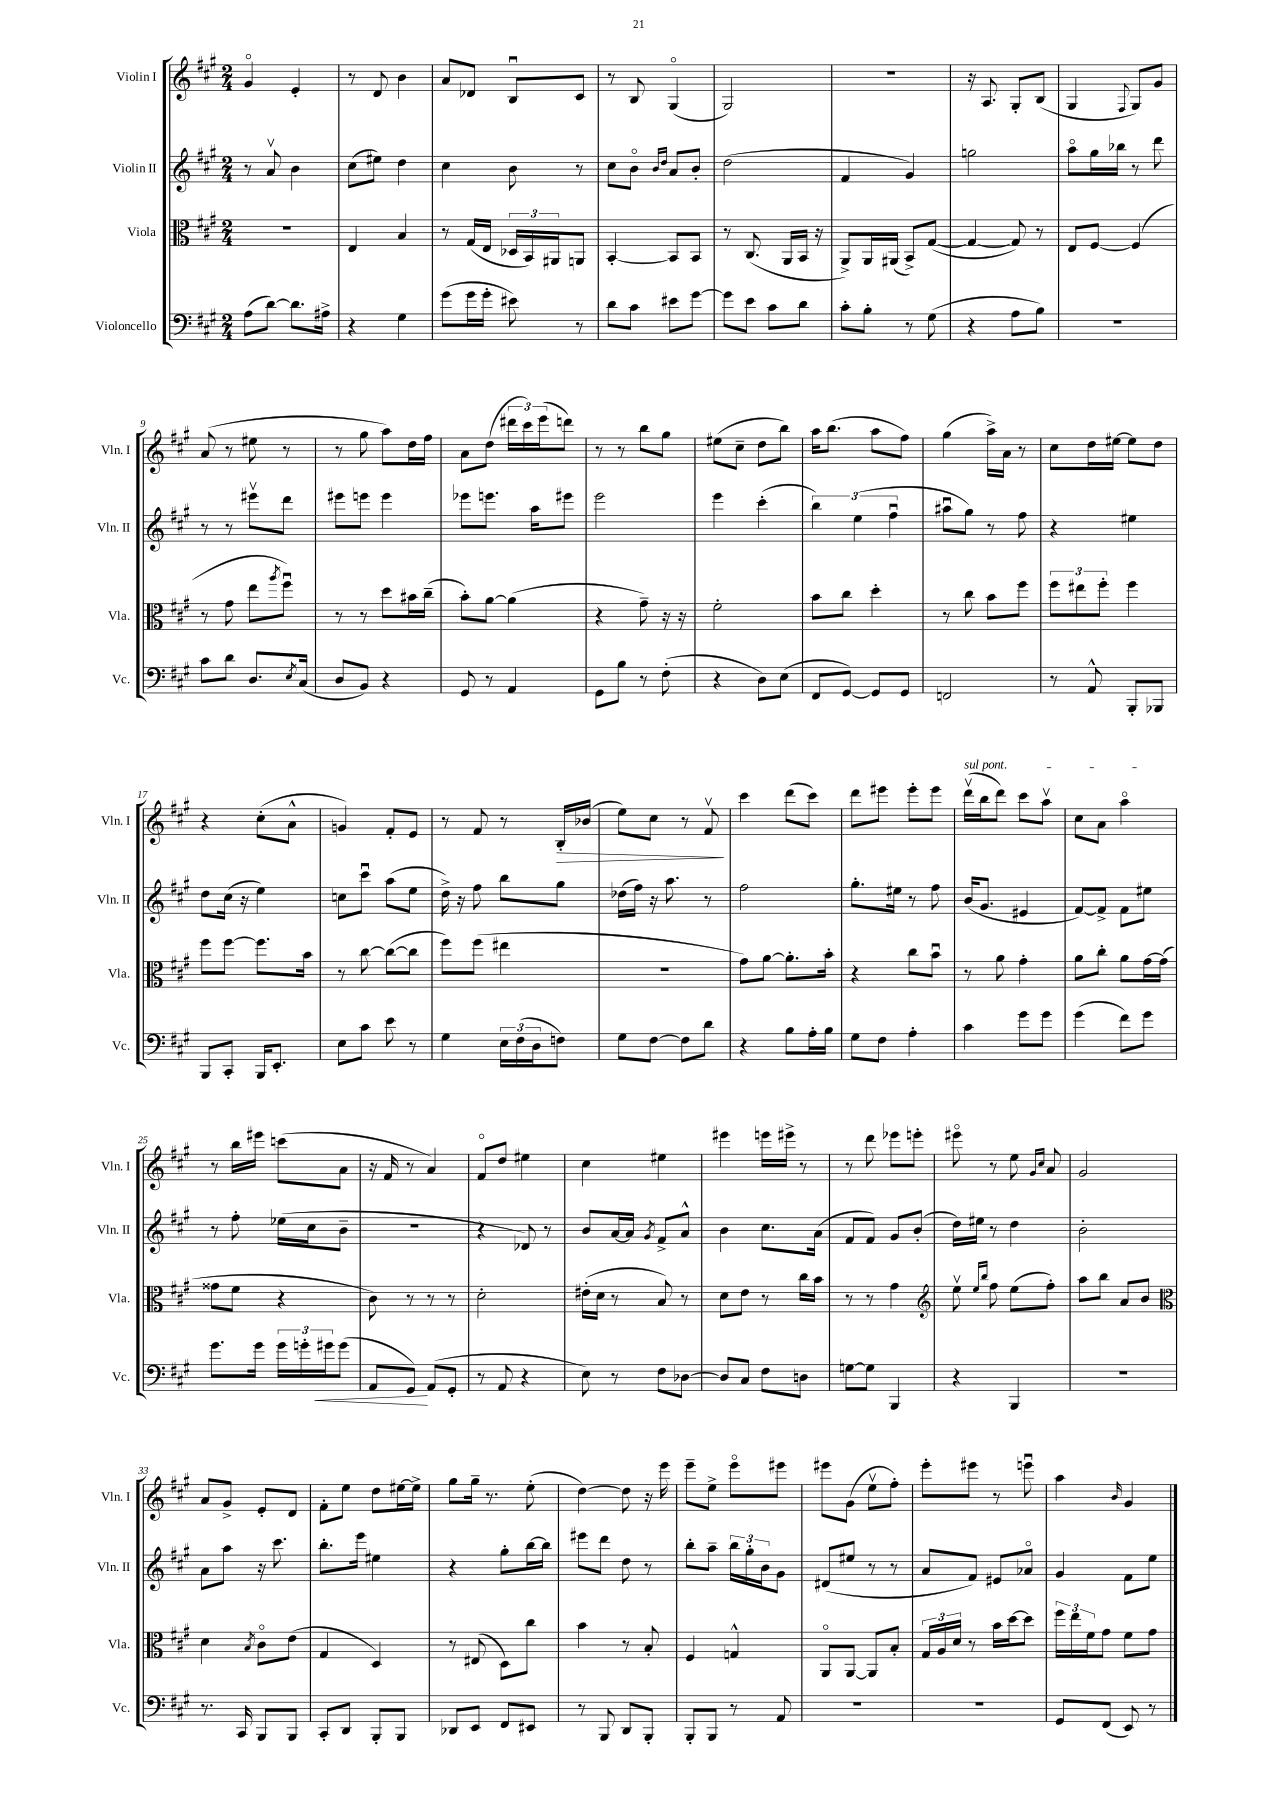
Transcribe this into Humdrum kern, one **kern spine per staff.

**kern	**dynam	**kern	**kern	**kern	**dynam
*part4	*part4	*part3	*part2	*part1	*part1
*staff4	*staff4	*staff3	*staff2	*staff1	*staff1
*I"Violoncello	*	*I"Viola	*I"Violin II	*I"Violin I	*
*I'Vc.	*	*I'Vla.	*I'Vln. II	*I'Vln. I	*
*clefF4	*	*clefC3	*clefG2	*clefG2	*
*k[f#c#g#]	*	*k[f#c#g#]	*k[f#c#g#]	*k[f#c#g#]	*
*M2/4	*	*M2/4	*M2/4	*M2/4	*
=1	=1	=1	=1	=1	=1
(8A\L	.	2r	8r	4g#/	.
[8d\J)	.	.	8av/	.	.
8.d\L]	.	.	4b\	4e'/	.
16A#X^\Jk	.	.	.	.	.
=2	=2	=2	=2	=2	=2
4r	.	4E/	(8cc#\L	8r	.
.	.	.	8ee#X\J)	8d/	.
4G#\	.	4B/	4dd\	4b\	.
=3	=3	=3	=3	=3	=3
(8g#\L	.	8r	4cc#\	8a/L	.
16g#\L	.	(16G#/LL	.	8d-X/J	.
16g#'\JJ	.	16E/JJ	.	.	.
8e#X\)	.	24D-X/LL	8b\	8Bu/L	.
.	.	24BB/)	.	.	.
.	.	24AA#X/J	.	.	.
8r	.	8AAn/J	8r	8c#/J	.
=4	=4	=4	=4	=4	=4
8d\L	.	[4BB'/	8cc#\L	8r	.
8c#\J	.	.	8b\J	8B/	.
.	.	.	16qqb/LL	.	.
.	.	.	16qqdd/JJ	.	.
8e#X\L	.	8BB/L]	8a/L	(4G#/	.
[8g#\J	.	8BB/J	8b'/J	.	.
=5	=5	=5	=5	=5	=5
8g#\L]	.	8r	(2dd\	2G#/)	.
8e\J	.	(8.C#/	.	.	.
8c#\L	.	.	.	.	.
.	.	16AA/LL	.	.	.
8d\J	.	16BB/JJ	.	.	.
.	.	16r	.	.	.
=6	=6	=6	=6	=6	=6
8c#'\L	.	8AA^/L)	4f#/	2r	.
8B'\J	.	16AA/L	.	.	.
.	.	(16AA#X/JJ	.	.	.
8r	.	8BB^/L)	4g#/)	.	.
(8G#\	.	([8G#/J	.	.	.
=7	=7	=7	=7	=7	=7
4r	.	4G#/_	2ggn\	16r	.
.	.	.	.	8.A/	.
8A\L	.	8G#/])	.	8G#'/L	.
8B\J)	.	8r	.	(8B/J	.
=8	=8	=8	=8	=8	=8
2r	.	8E/L	8aa\L	4G#/	.
.	.	[8F#/J	16gg#\L	.	.
.	.	.	16bb-X\JJ	.	.
.	.	.	.	8qqF#/	.
.	.	(4F#/]	8r	8G#/L)	.
.	.	.	8ddd\	8g#/J	.
!!LO:LB:g=z
=9	=9	=9	=9	=9	=9
8c#\L	.	8r	8r	(8a/	.
8d\J	.	8g#\	8r	8r	.
8.D/L	.	8ee\L	8eee#Xv\L	8ee#X\	.
.	.	8qaa/	.	.	.
.	.	8ff#u\J)	8ddd\J	8r	.
8qE/	.	.	.	.	.
(16C#/Jk	.	.	.	.	.
=10	=10	=10	=10	=10	=10
8D/L	.	8r	8eee#X\L	8r	.
8BB/J)	.	8r	8eeen\J	8gg#\	.
4r	.	8dd\L	4eee\	8aa\L)	.
.	.	16b#X\L	.	16dd\L	.
.	.	(16cc#~\JJ	.	16ff#\JJ	.
=11	=11	=11	=11	=11	=11
8GG#/	.	8b'\L)	8eee-X\L	8a\L	.
8r	.	[8a\J	8.eeen\J	(8dd\J	.
4AA/	.	(4a\]	.	24ddd#X\LL	.
.	.	.	.	24ccc#\)	.
.	.	.	16aa\KL	.	.
.	.	.	.	(24eee\J	.
.	.	.	8eee#X\J	8dddn\J)	.
=12	=12	=12	=12	=12	=12
8GG#\L	.	4r	2eee\	8r	.
8B\J	.	.	.	8r	.
8r	.	8g#~\)	.	8bb\L	.
(8F#'\	.	16r	.	8gg#\J	.
.	.	16r	.	.	.
=13	=13	=13	=13	=13	=13
4r	.	2f#'\	4eee\	(8ee#X\L	.
.	.	.	.	8cc#~\J	.
8D\L)	.	.	(4ccc#'\	8dd\L	.
(8E\J	.	.	.	8bb\J)	.
=14	=14	=14	=14	=14	=14
8FF#/L	.	8b\L	6bb\)	16aa\KL	.
.	.	.	.	(8.bb\J	.
[8GG#/J)	.	8cc#\J	.	.	.
.	.	.	(6ee\	.	.
8GG#/L]	.	4dd'\	.	8aa\L	.
.	.	.	6ff#u\	.	.
8GG#/J	.	.	.	8ff#\J)	.
=15	=15	=15	=15	=15	=15
2FFn/	.	8r	8aa#Xu\L	(4gg#\	.
.	.	8cc#\	8gg#\J)	.	.
.	.	8b\L	8r	16aa^\LL)	.
.	.	.	.	16a\JJ	.
.	.	8ff#\J	8ff#\	8r	.
=16	=16	=16	=16	=16	=16
8r	.	12ff#\L	4r	8cc#\L	.
.	.	12ee#X\	.	.	.
8AA^^/	.	.	.	16dd\L	.
.	.	12ff#'\J	.	.	.
.	.	.	.	[16ee#X\JJ	.
8BBB'/L	.	4ff#\	4ee#X\	8ee#\L]	.
8BBB-X/J	.	.	.	8dd\J	.
!!LO:LB:g=z
=17	=17	=17	=17	=17	=17
8BBB/L	.	8ff#\L	8dd\L	4r	.
8CC#'/J	.	[8ff#\J	(16cc#\Jk	.	.
.	.	.	16r	.	.
16BBB/KL	.	8.ff#\L]	4ee\)	(8cc#'\L	.
8.EE'/J	.	.	.	.	.
.	.	.	.	8a^^\J	.
.	.	16b\Jk	.	.	.
=18	=18	=18	=18	=18	=18
8E\L	.	8r	8ccn\L	4gn/)	.
8c#\J	.	[8cc#\	8ccc#u\J	.	.
8e\	.	(8cc#\L_	(8aa\L	8f#'/L	.
8r	.	8cc#\J]	8ee\J	8e/J	.
=19	=19	=19	=19	=19	=19
4G#\	.	8ff#\L)	16dd^\)	8r	.
.	.	.	16r	.	.
.	.	(8ff#\J	8ff#\	8f#/	.
24E\LL	.	4ee#X\	8bb\L	8r	.
(24F#\	.	.	.	.	.
24D\J	.	.	.	.	.
!	!	!	!	!	!LO:HP:b
8Fn\J)	.	.	8gg#\J	16B'/LL	>
.	.	.	.	(16b-X/JJ	.
=20	=20	=20	=20	=20	=20
8G#\L	.	2r	(16dd-X\LL	8ee\L)	.
.	.	.	16ff#\JJ)	.	.
[8F#\J	.	.	16r	8cc#\J	.
.	.	.	8.aa\	.	.
8F#\L]	.	.	.	8r	.
8d\J	.	.	8r	8f#v/	.
.	.	.	.	.	]
=21	=21	=21	=21	=21	=21
4r	.	8g#\L)	2ff#\	4ccc#\	.
.	.	[8a\J	.	.	.
8B\L	.	8.a'\L]	.	(8ddd\L	.
16A'\L	.	.	.	8ccc#\J)	.
16B\JJ	.	16b'\Jk	.	.	.
=22	=22	=22	=22	=22	=22
8G#\L	.	4r	8.gg#'\L	8ddd\L	.
8F#\J	.	.	.	8eee#X\J	.
.	.	.	16ee#X\Jk	.	.
4A'\	.	8cc#\L	8r	8eee#'\L	.
.	.	8bu\J	8ff#\	8eee#\J	.
=23	=23	=23	=23	=23	=23
!	!	!	!	!LO:TX:a:i:t=sul pont.	!
4c#\	.	8r	(16b/KL	(16dddv\LL	.
.	.	.	8.g#/J	16bb\J	.
.	.	8a\	.	8ddd\J)	.
8g#\L	.	4g#'\	4e#X/	8ccc#\L	.
8g#\J	.	.	.	8aav\J	.
=24	=24	=24	=24	=24	=24
(4g#\	.	8a\L	[8f#/L)	8cc#\L	.
.	.	8cc#'\J	8f#^/J]	8a\J	.
8f#\L)	.	8a\L	8f#\L	4aa\	.
8g#\J	.	[16g#\L	8ee#X\J	.	.
.	.	(16g#\JJ]	.	.	.
!!LO:LB:g=z
=25	=25	=25	=25	=25	=25
8.g#\L	.	8g##X\L	8r	8r	.
.	.	8f#\J	8ff#'\	16bb\LL	.
16g#\Jk	.	.	.	16eee#X\JJ	.
24g#\LL	.	4r	(16ee-X\LL	(8cccn\L	.
24gn'\	.	.	.	.	.
.	.	.	16cc#\J	.	.
!	!LO:HP:b	!	!	!	!
24g#X\J	<	.	.	.	.
(8g#\J	.	.	8b~\J	8a\J	.
=26	=26	=26	=26	=26	=26
8AA/L	.	8c#\)	2r	16r	.
.	.	.	.	16f#/	.
8GG#/J)	.	8r	.	8r	.
(8AA/L	[	8r	.	4a/)	.
8GG#'/J	.	8r	.	.	.
=27	=27	=27	=27	=27	=27
8r	.	2d'\	4r	8f#/L	.
8AA/	.	.	.	8dd/J	.
4r	.	.	8d-X/)	4ee#X\	.
.	.	.	8r	.	.
=28	=28	=28	=28	=28	=28
8E\)	.	(16e#X'\LL	8b/L	4cc#\	.
.	.	16d\JJ	.	.	.
8r	.	8r	[16a/L	.	.
.	.	.	16a/JJ]	.	.
.	.	.	8qg#/	.	.
8F#\L	.	8B/)	8f#^/L	4ee#X\	.
[8D-X\J	.	8r	8a^^/J	.	.
=29	=29	=29	=29	=29	=29
8D-/L]	.	8d\L	4b\	4eee#X\	.
8C#/J	.	8e\J	.	.	.
8F#\L	.	8r	8.cc#\L	16eeen\LL	.
.	.	.	.	16eee#X^\JJ	.
8Dn\J	.	16cc#\LL	.	8r	.
.	.	16b\JJ	(16a\Jk	.	.
=30	=30	=30	=30	=30	=30
[8Gn\L	.	8r	8f#/L	8r	.
8G\J]	.	8r	8f#/J)	8ddd\	.
4BBB/	.	4g#\	8g#/L	8eee-X\L	.
.	.	.	(8b'/J	8eeen'\J	.
=31	=31	=31	=31	=31	=31
*	*	*clefG2	*	*	*
4r	.	8eev\	16dd\LL)	8eee#X\	.
.	.	.	16ee#X\JJ	.	.
.	.	16qqee/LL	.	.	.
.	.	16qqbb/JJ	.	.	.
.	.	8ff#\	8r	8r	.
4BBB/	.	(8ee\L	4dd\	8ee\	.
.	.	.	.	16qqg#/LL	.
.	.	.	.	16qqcc#/JJ	.
.	.	8ff#'\J)	.	8a/	.
=32	=32	=32	=32	=32	=32
2r	.	8aa\L	2b'\	2g#/	.
.	.	8bb\J	.	.	.
.	.	8a/L	.	.	.
.	.	8b/J	.	.	.
!!LO:LB:g=z
=33	=33	=33	=33	=33	=33
*	*	*clefC3	*	*	*
8.r	.	4d\	8a\L	8a/L	.
.	.	.	8aa\J	8g#^/J	.
16CC#/	.	.	.	.	.
.	.	8qB/	.	.	.
8BBB/L	.	8c#\L	16r	8e'/L	.
.	.	.	8.ccc#\	.	.
8BBB/J	.	(8e\J	.	8d/J	.
=34	=34	=34	=34	=34	=34
8CC#'/L	.	4G#/	8.bb'\L	8f#'\L	.
8DD/J	.	.	.	8ee\J	.
.	.	.	16eee\Jk	.	.
8BBB'/L	.	4D/)	4ee#X\	8dd\L	.
8BBB/J	.	.	.	[16ee#X\L	.
.	.	.	.	16ee#^\JJ]	.
=35	=35	=35	=35	=35	=35
8DD-X/L	.	8r	4r	8gg#\L	.
8EE/J	.	(8E#X/	.	16gg#~\Jk	.
.	.	.	.	8.r	.
8FF#/L	.	8D\L)	8gg#'\L	.	.
8EE#X/J	.	8cc#\J	[16bb\L	(8ee'\	.
.	.	.	16bb\JJ]	.	.
=36	=36	=36	=36	=36	=36
8r	.	4b\	8eee#X\L	[4dd\)	.
8BBB/	.	.	8ddd\J	.	.
8DD/L	.	8r	8dd\	8dd\]	.
8BBB'/J	.	8B'/	8r	16r	.
.	.	.	.	16eee\	.
=37	=37	=37	=37	=37	=37
8BBB'/L	.	4F#/	8bb'\L	8eee~\L	.
8BBB/J	.	.	8aa~\J	8ee^\J	.
8r	.	4Gn^^/	24bb\LL	8eee\L	.
.	.	.	24gg#'\	.	.
.	.	.	24b\J	.	.
8AA/	.	.	8g#\J	8eee#X\J	.
=38	=38	=38	=38	=38	=38
2r	.	8AA/L	(8d#X/L	8eee#X\L	.
.	.	[8AA/J	8ee#X/J	(8g#\J	.
.	.	8AA/L]	8r	8eev\L	.
.	.	8B'/J	8r	8ff#'\J)	.
=39	=39	=39	=39	=39	=39
2r	.	24G#/LL	8a/L	8eee'\L	.
.	.	24A/	.	.	.
.	.	24d/JJ	.	.	.
.	.	8r	8f#/J)	8eee#X\J	.
.	.	16b\LL	8e#X/L	8r	.
.	.	[16dd\J	.	.	.
.	.	8dd\J]	8a-X/J	8eeenu\	.
=40	=40	=40	=40	=40	=40
8GG#/L	.	24ff#\LL	4g#/	4aa\	.
.	.	24ee\	.	.	.
.	.	24f#\J	.	.	.
(8FF#/J	.	8g#\J	.	.	.
.	.	.	.	16qqb/	.
8EE/)	.	8f#\L	8f#\L	4g#/	.
8r	.	8g#\J	8ee\J	.	.
==	==	==	==	==	==
*-	*-	*-	*-	*-	*-
